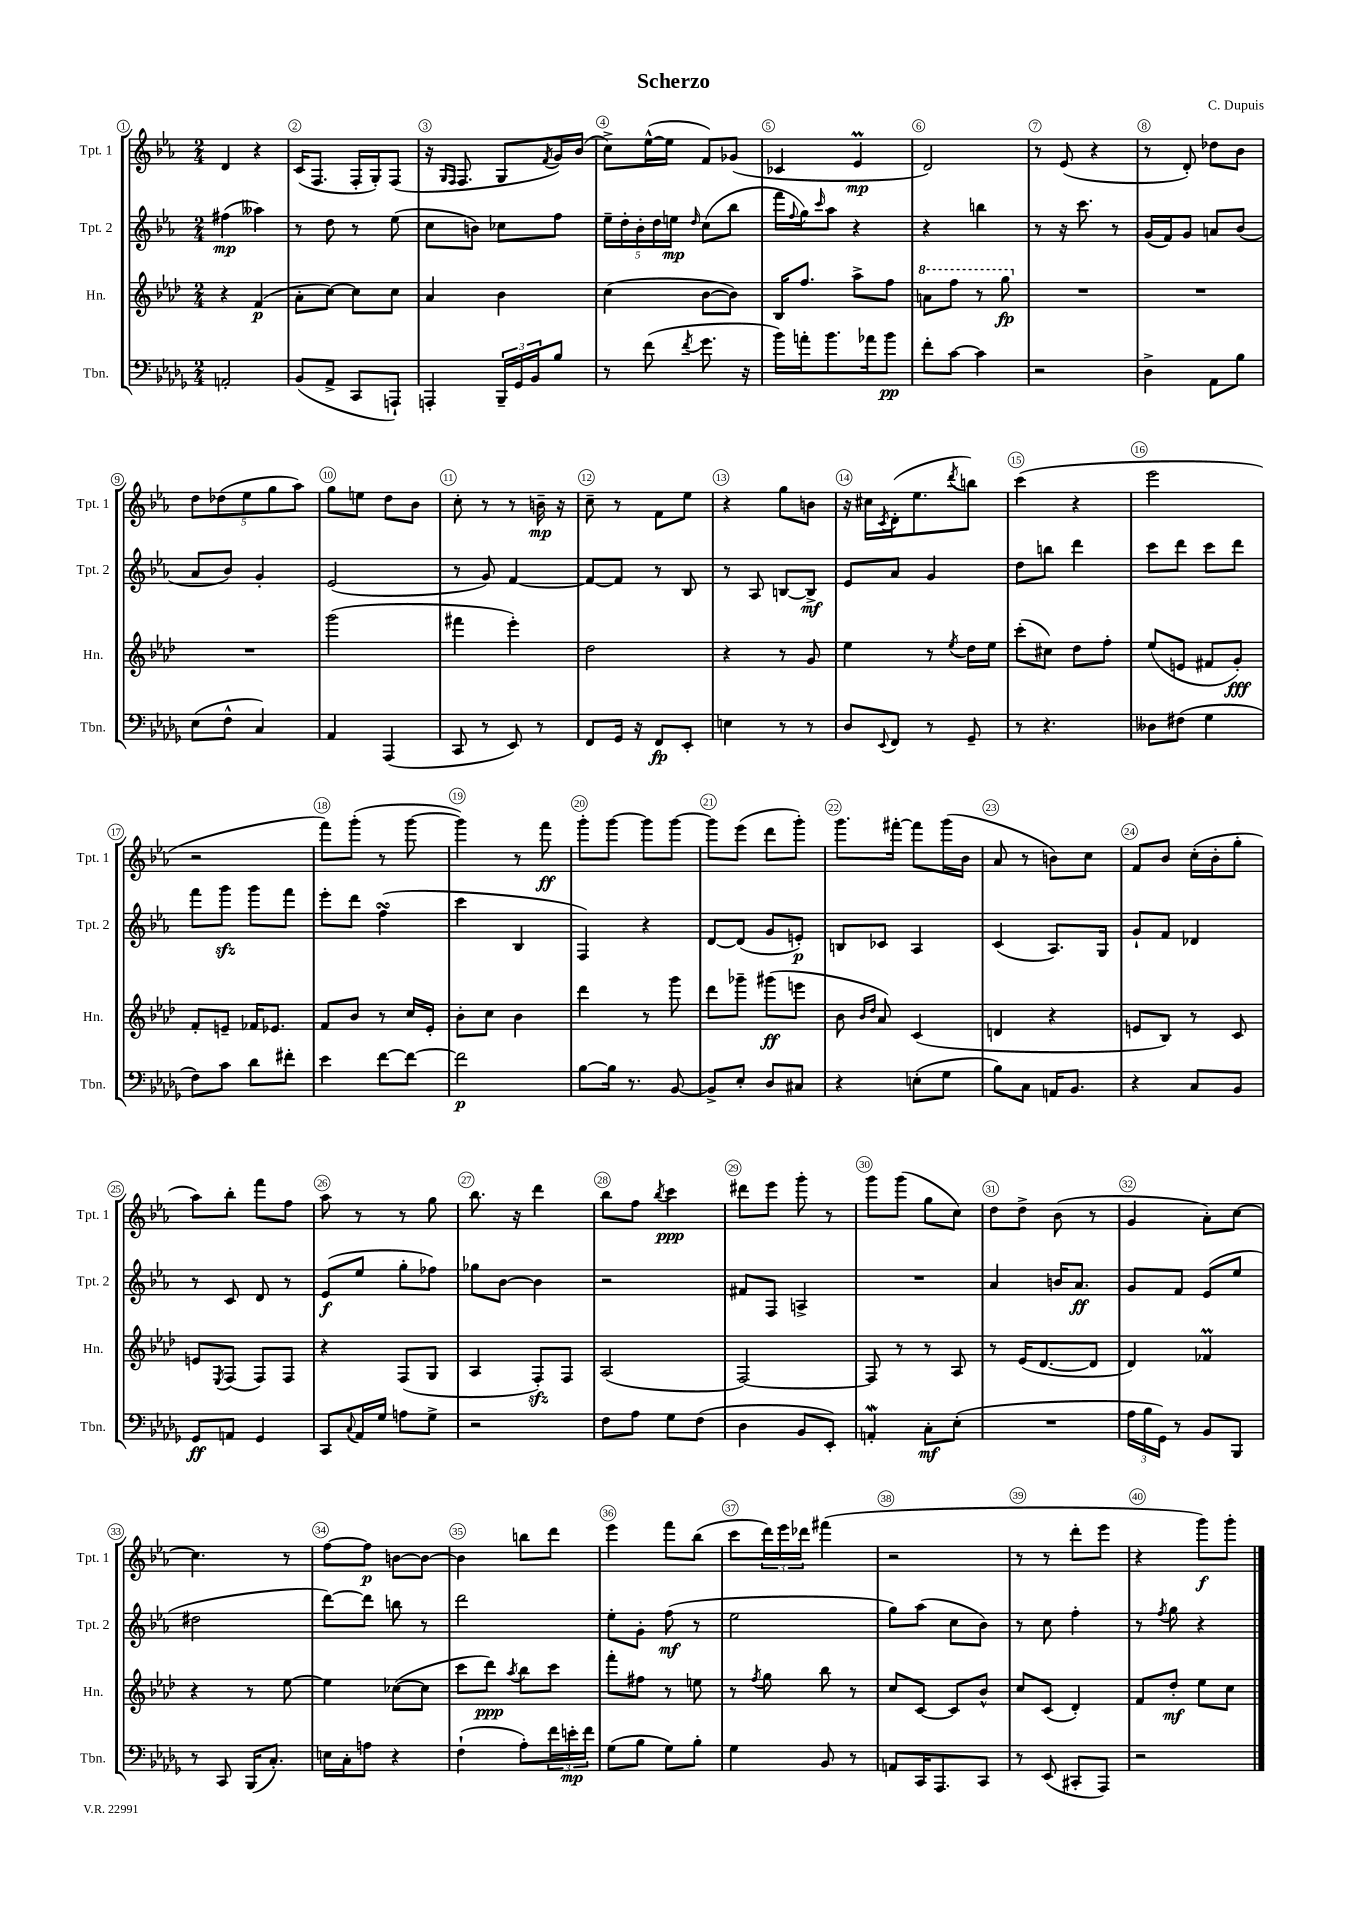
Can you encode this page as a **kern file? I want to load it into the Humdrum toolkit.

**kern	**dynam	**kern	**dynam	**kern	**dynam	**kern	**dynam
*part4	*part4	*part3	*part3	*part2	*part2	*part1	*part1
*staff4	*staff4	*staff3	*staff3	*staff2	*staff2	*staff1	*staff1
*I"Tbn.	*	*I"Hn.	*	*I"Tpt. 2	*	*I"Tpt. 1	*
*I'Tbn.	*	*I'Hn.	*	*I'Tpt. 2	*	*I'Tpt. 1	*
*clefF4	*	*clefG2	*	*clefG2	*	*clefG2	*
*k[b-e-a-d-g-]	*	*k[b-e-a-d-]	*	*k[b-e-a-]	*	*k[b-e-a-]	*
*M2/4	*	*M2/4	*	*M2/4	*	*M2/4	*
=1	=1	=1	=1	=1	=1	=1	=1
2AAn'/	.	4r	.	(4ff#X\	mp	4d/	.
.	.	(4f/	p	4aa--X\)	.	4r	.
=2	=2	=2	=2	=2	=2	=2	=2
(8BB-/L	.	8a-'\L	.	8r	.	(16c/KL	.
.	.	.	.	.	.	8.F/J	.
8AA-^/J	.	[8cc\J)	.	8dd\	.	.	.
8CC/L	.	8cc\L]	.	8r	.	16F'/LL	.
.	.	.	.	.	.	16G'/J)	.
8AAAn`/J)	.	8cc\J	.	(8ee-\	.	(8F/J	.
=3	=3	=3	=3	=3	=3	=3	=3
4AAAn'/	.	4a-/	.	8cc\L	.	16r	.
.	.	.	.	.	.	16qqG/LL	.
.	.	.	.	.	.	16qqF/JJ	.
.	.	.	.	.	.	8.F/	.
.	.	.	.	8bn\J)	.	.	.
24BBB-~/LL	.	4b-\	.	8cc-X\L	.	8G/L	.
24GG-/	.	.	.	.	.	.	.
24BB-/J	.	.	.	.	.	.	.
.	.	.	.	.	.	8qf/	.
8B-/J	.	.	.	8ff\J	.	16g/L)	.
.	.	.	.	.	.	(16b-/JJ	.
=4	=4	=4	=4	=4	=4	=4	=4
8r	.	(4cc\	.	20ee-~\LL	.	8cc^\L)	.
.	.	.	.	20dd'\	.	.	.
.	.	.	.	20b-'\	.	.	.
(8f\	.	.	.	.	.	([16ee-^^\L	.
.	.	.	.	20dd\	.	.	.
.	.	.	.	.	.	16ee-\JJ]	.
.	.	.	.	20een\JJ	mp	.	.
8qf/	.	.	.	16qqdd/	.	.	.
8.g-\	.	[8b-\L	.	(8cc\L	.	8f/L)	.
.	.	8b-\J])	.	8bb-\J	.	(8g-X/J	.
16r	.	.	.	.	.	.	.
=5	=5	=5	=5	=5	=5	=5	=5
16b-\LL)	.	16B-/KL	.	16fff\LL	.	4c-X/	.
.	.	.	.	8qqff/	.	.	.
16an'\J	.	8.ff/J	.	16gg\J)	.	.	.
.	.	.	.	16qqccc/	.	.	.
8.b-\	.	.	.	8aa-\J	.	.	.
.	.	8aa-^\L	.	4r	.	4e-M/	mp
16a-X\k	.	.	.	.	.	.	.
8b-\J	pp	8ff\J	.	.	.	.	.
=6	=6	=6	=6	=6	=6	=6	=6
*	*	*8va	*	*	*	*	*
8f'\L	.	8aan\L	.	4r	.	2d/)	.
[8c\J	.	8fff\J	.	.	.	.	.
4c\]	.	8r	.	4bbn\	.	.	.
.	.	8ggg\	fp	.	.	.	.
=7	=7	=7	=7	=7	=7	=7	=7
*	*	*X8va	*	*	*	*	*
2r	.	2r	.	8r	.	8r	.
.	.	.	.	16r	.	(8e-/	.
.	.	.	.	8.ccc\	.	.	.
.	.	.	.	.	.	4r	.
.	.	.	.	8r	.	.	.
=8	=8	=8	=8	=8	=8	=8	=8
4D-^\	.	2r	.	(16g/LL	.	8r	.
.	.	.	.	16f/J)	.	.	.
.	.	.	.	8g/J	.	8d'/)	.
8AA-\L	.	.	.	8an/L	.	8dd-X\L	.
8B-\J	.	.	.	(8b-/J	.	8b-\J	.
!!LO:LB:g=z
=9	=9	=9	=9	=9	=9	=9	=9
(8E-\L	.	2r	.	8a-/L	.	10dd\L	.
.	.	.	.	.	.	(10dd-X\	.
8F^^\J	.	.	.	8b-/J)	.	.	.
.	.	.	.	.	.	10ee-\	.
4C/)	.	.	.	4g'/	.	.	.
.	.	.	.	.	.	10gg\	.
.	.	.	.	.	.	10aa-\J)	.
=10	=10	=10	=10	=10	=10	=10	=10
4AA-/	.	(2ggg\	.	(2e-/	.	8gg\L	.
.	.	.	.	.	.	8een\J	.
(4AAA-/	.	.	.	.	.	8dd\L	.
.	.	.	.	.	.	8b-\J	.
=11	=11	=11	=11	=11	=11	=11	=11
8CC/	.	4fff#X\	.	8r	.	8cc'\	.
8r	.	.	.	8g/)	.	8r	.
8EE-/)	.	4eee-'\)	.	[4f/	.	8r	.
8r	.	.	.	.	.	16bn~\	mp
.	.	.	.	.	.	16r	.
=12	=12	=12	=12	=12	=12	=12	=12
8FF/L	.	2dd-\	.	8f/L_	.	8cc~\	.
16GG-/Jk	.	.	.	8f/J]	.	8r	.
16r	.	.	.	.	.	.	.
8FF/L	fp	.	.	8r	.	8f\L	.
8EE-'/J	.	.	.	8B-/	.	8ee-\J	.
=13	=13	=13	=13	=13	=13	=13	=13
4En\	.	4r	.	8r	.	4r	.
.	.	.	.	8A-/	.	.	.
8r	.	8r	.	[8Bn/L	.	8gg\L	.
8r	.	8g/	.	8B^/J]	mf	8bn\J	.
=14	=14	=14	=14	=14	=14	=14	=14
8D-/L	.	4ee-\	.	8e-/L	.	16r	.
.	.	.	.	.	.	16cc#X\LL	.
8qqEE-/	.	.	.	.	.	8qc/	.
8FF/J	.	.	.	8a-/J	.	(16d'\J	.
.	.	.	.	.	.	8.ee-\	.
8r	.	8r	.	4g/	.	.	.
.	.	8qee-/	.	.	.	8qddd/	.
8GG-~/	.	16dd-\LL	.	.	.	8bbn\J)	.
.	.	16ee-\JJ	.	.	.	.	.
=15	=15	=15	=15	=15	=15	=15	=15
8r	.	(8ccc'\L	.	8dd\L	.	(4ccc\	.
4.r	.	8cc#X\J)	.	8bbn\J	.	.	.
.	.	8dd-\L	.	4ddd\	.	4r	.
.	.	8ff'\J	.	.	.	.	.
=16	=16	=16	=16	=16	=16	=16	=16
8D--X\L	.	(8ee-/L	.	8ccc\L	.	2eee-\	.
(8F#X\J	.	8en/J	.	8ddd\J	.	.	.
4G-\	.	8f#X/L	.	8ccc\L	.	.	.
.	.	8g'/J)	fff	8ddd\J	.	.	.
!!LO:LB:g=z
=17	=17	=17	=17	=17	=17	=17	=17
8F\L)	.	8f'/L	.	8fff\L	.	2r	.
8c\J	.	8en~/J	.	8gggzz\J	.	.	.
8d-\L	.	16f-X/KL	.	8ggg\L	.	.	.
.	.	8.e-X/J	.	.	.	.	.
8f#X'\J	.	.	.	8fff\J	.	.	.
=18	=18	=18	=18	=18	=18	=18	=18
4e-\	.	8f/L	.	8eee-'\L	.	8fff\L)	.
.	.	8b-/J	.	8ddd\J	.	(8ggg'\J	.
[8f\L	.	8r	.	(4ffsSSS\	.	8r	.
8f\J_	.	16cc/LL	.	.	.	[8ggg\	.
.	.	16e-'/JJ	.	.	.	.	.
=19	=19	=19	=19	=19	=19	=19	=19
2f\]	p	8b-'\L	.	4ccc\	.	4ggg\])	.
.	.	8cc\J	.	.	.	.	.
.	.	4b-\	.	4B-/	.	8r	.
.	.	.	.	.	.	8fff\	ff
=20	=20	=20	=20	=20	=20	=20	=20
[8B-\L	.	4ddd-\	.	4F/)	.	8ggg'\L	.
16B-\Jk]	.	.	.	.	.	[8ggg\J	.
8.r	.	.	.	.	.	.	.
.	.	8r	.	4r	.	8ggg\L]	.
[8BB-/	.	8ggg\	.	.	.	[8ggg\J	.
=21	=21	=21	=21	=21	=21	=21	=21
8BB-^/L]	.	8ddd-\L	.	[8d/L	.	8ggg\L]	.
8E-'/J	.	8ggg-X~\J	.	(8d/J]	.	(8eee-\J	.
8D-/L	.	(8ggg#X\L	ff	8g/L	.	8ddd\L	.
8C#X/J	.	8eeen\J	.	8en'/J)	p	8ggg'\J)	.
=22	=22	=22	=22	=22	=22	=22	=22
4r	.	8b-\	.	8Bn/L	.	8.ggg\L	.
.	.	16qqb-/LL	.	.	.	.	.
.	.	16qqdd-/JJ	.	.	.	.	.
.	.	8a-/)	.	8c-X/J	.	.	.
.	.	.	.	.	.	[16fff#X'\Jk	.
(8En'\L	.	(4c/	.	4A-/	.	8fff#\L]	.
8G-\J	.	.	.	.	.	(16ggg\L	.
.	.	.	.	.	.	16b-\JJ	.
=23	=23	=23	=23	=23	=23	=23	=23
8B-\L)	.	4dn/	.	(4c/	.	8a-/	.
8C\J	.	.	.	.	.	8r	.
16AAn/KL	.	4r	.	8.A-/L)	.	8bn\L)	.
8.BB-/J	.	.	.	.	.	.	.
.	.	.	.	.	.	8cc\J	.
.	.	.	.	16G/Jk	.	.	.
=24	=24	=24	=24	=24	=24	=24	=24
4r	.	8en/L	.	8g`/L	.	8f/L	.
.	.	8B-/J)	.	8f/J	.	8b-/J	.
8C/L	.	8r	.	4d-X/	.	(16cc'\LL	.
.	.	.	.	.	.	16b-'\J	.
8BB-/J	.	8c/	.	.	.	8gg'\J	.
!!LO:LB:g=z
=25	=25	=25	=25	=25	=25	=25	=25
8GG-/L	ff	8en/L	.	8r	.	8aa-\L)	.
.	.	8qE-/	.	.	.	.	.
8AAn/J	.	(8F/J	.	8c/	.	8bb-'\J	.
4GG-/	.	8F/L)	.	8d/	.	8fff\L	.
.	.	8F/J	.	8r	.	8ff\J	.
=26	=26	=26	=26	=26	=26	=26	=26
8CC/L	.	4r	.	(8e-/L	f	8aa-\	.
8qqC/	.	.	.	.	.	.	.
16AA-/L	.	.	.	8ee-/J	.	8r	.
16G-/JJ	.	.	.	.	.	.	.
8An\L	.	(8F/L	.	8gg'\L	.	8r	.
8G-^\J	.	8G/J	.	8ff-X\J)	.	8gg\	.
=27	=27	=27	=27	=27	=27	=27	=27
2r	.	4A-/	.	8gg-X\L	.	8.bb-\	.
.	.	.	.	[8b-\J	.	.	.
.	.	.	.	.	.	16r	.
.	.	8Fzz'/L)	.	4b-\]	.	4ddd\	.
.	.	8F/J	.	.	.	.	.
=28	=28	=28	=28	=28	=28	=28	=28
8F\L	.	(2A-/	.	2r	.	8bb-\L	.
8A-\J	.	.	.	.	.	8ff\J	.
.	.	.	.	.	.	8qbb-/	.
8G-\L	.	.	.	.	.	4ccc\	ppp
(8F\J	.	.	.	.	.	.	.
=29	=29	=29	=29	=29	=29	=29	=29
4D-\	.	[2F/)	.	8f#X/L	.	8ddd#X\L	.
.	.	.	.	8F/J	.	8eee-\J	.
8BB-/L	.	.	.	4An^/	.	8ggg'\	.
8EE-'/J)	.	.	.	.	.	8r	.
=30	=30	=30	=30	=30	=30	=30	=30
4AAnW'/	.	8F/]	.	2r	.	8ggg\L	.
.	.	8r	.	.	.	(8ggg\J	.
8C'\L	mf	8r	.	.	.	8gg\L	.
(8E-'\J	.	8A-/	.	.	.	8cc\J)	.
=31	=31	=31	=31	=31	=31	=31	=31
2r	.	8r	.	4a-/	.	8dd\L	.
.	.	(16e-/KL	.	.	.	8dd^\J	.
.	.	[8.d-/	.	.	.	.	.
.	.	.	.	16bn/KL	.	(8b-\	.
.	.	.	.	8.a-/J	ff	.	.
.	.	8d-/J]	.	.	.	8r	.
=32	=32	=32	=32	=32	=32	=32	=32
24A-\LL	.	4d-/)	.	8g/L	.	4g/	.
24B-\	.	.	.	.	.	.	.
24GG-\JJ)	.	.	.	.	.	.	.
8r	.	.	.	8f/J	.	.	.
8BB-/L	.	4f-XM/	.	(8e-/L	.	8a-'\L)	.
8BBB-/J	.	.	.	8ee-/J	.	[8cc\J	.
!!LO:LB:g=z
=33	=33	=33	=33	=33	=33	=33	=33
8r	.	4r	.	2dd#X\	.	4.cc\]	.
8CC/	.	.	.	.	.	.	.
(16BBB-/KL	.	8r	.	.	.	.	.
8.C'/J)	.	.	.	.	.	.	.
.	.	[8ee-\	.	.	.	8r	.
=34	=34	=34	=34	=34	=34	=34	=34
16En\LL	.	4ee-\]	.	[8ddd\L)	.	[8ff\L	.
16C'\J	.	.	.	.	.	.	.
8An\J	.	.	.	8ddd\J]	.	8ff\J]	p
4r	.	([8cc-X\L	.	8bbn\	.	[8bn\L	.
.	.	8cc-\J]	.	8r	.	8b\J_	.
=35	=35	=35	=35	=35	=35	=35	=35
(4F`\	.	8ccc\L	.	2ddd\	.	4b\]	.
.	.	8ddd-\J)	ppp	.	.	.	.
.	.	8qaa-/	.	.	.	.	.
8A-'\L)	.	8bb-\L	.	.	.	8bbn\L	.
24f\L	.	8ccc\J	.	.	.	8ddd\J	.
24en'\	mp	.	.	.	.	.	.
24f\JJ	.	.	.	.	.	.	.
=36	=36	=36	=36	=36	=36	=36	=36
(8G-\L	.	8fff'\L	.	8ee-'\L	.	4eee-\	.
8B-\J	.	8ff#X\J	.	8g'\J	.	.	.
8G-\L)	.	8r	.	(8ff\	mf	8fff\L	.
8B-'\J	.	8een\	.	8r	.	(8bb-\J	.
=37	=37	=37	=37	=37	=37	=37	=37
4G-\	.	8r	.	2ee-\	.	8ccc\L	.
.	.	8qff/	.	.	.	.	.
.	.	8gg\	.	.	.	24ddd\L)	.
.	.	.	.	.	.	24eee-\	.
.	.	.	.	.	.	24ddd-X\JJ	.
8BB-/	.	8bb-\	.	.	.	(4fff#X\	.
8r	.	8r	.	.	.	.	.
=38	=38	=38	=38	=38	=38	=38	=38
8AAn/L	.	8cc/L	.	8gg\L)	.	2r	.
16CC/K	.	[8c/J	.	(8aa-\J	.	.	.
8.AAA-/	.	.	.	.	.	.	.
.	.	8c/L]	.	8cc\L	.	.	.
8CC/J	.	8b-^^/J	.	8b-\J)	.	.	.
=39	=39	=39	=39	=39	=39	=39	=39
8r	.	8cc/L	.	8r	.	8r	.
(8EE-/	.	(8c/J	.	8cc\	.	8r	.
8CC#X'/L	.	4d-'/)	.	4ff'\	.	8ddd'\L	.
8AAA-/J)	.	.	.	.	.	8eee-\J	.
=40	=40	=40	=40	=40	=40	=40	=40
2r	.	8f/L	.	8r	.	4r	.
.	.	.	.	8qff/	.	.	.
.	.	8dd-'/J	mf	8gg\	.	.	.
.	.	8ee-\L	.	4r	.	8ggg\L)	f
.	.	8cc\J	.	.	.	8ggg'\J	.
==	==	==	==	==	==	==	==
*-	*-	*-	*-	*-	*-	*-	*-
